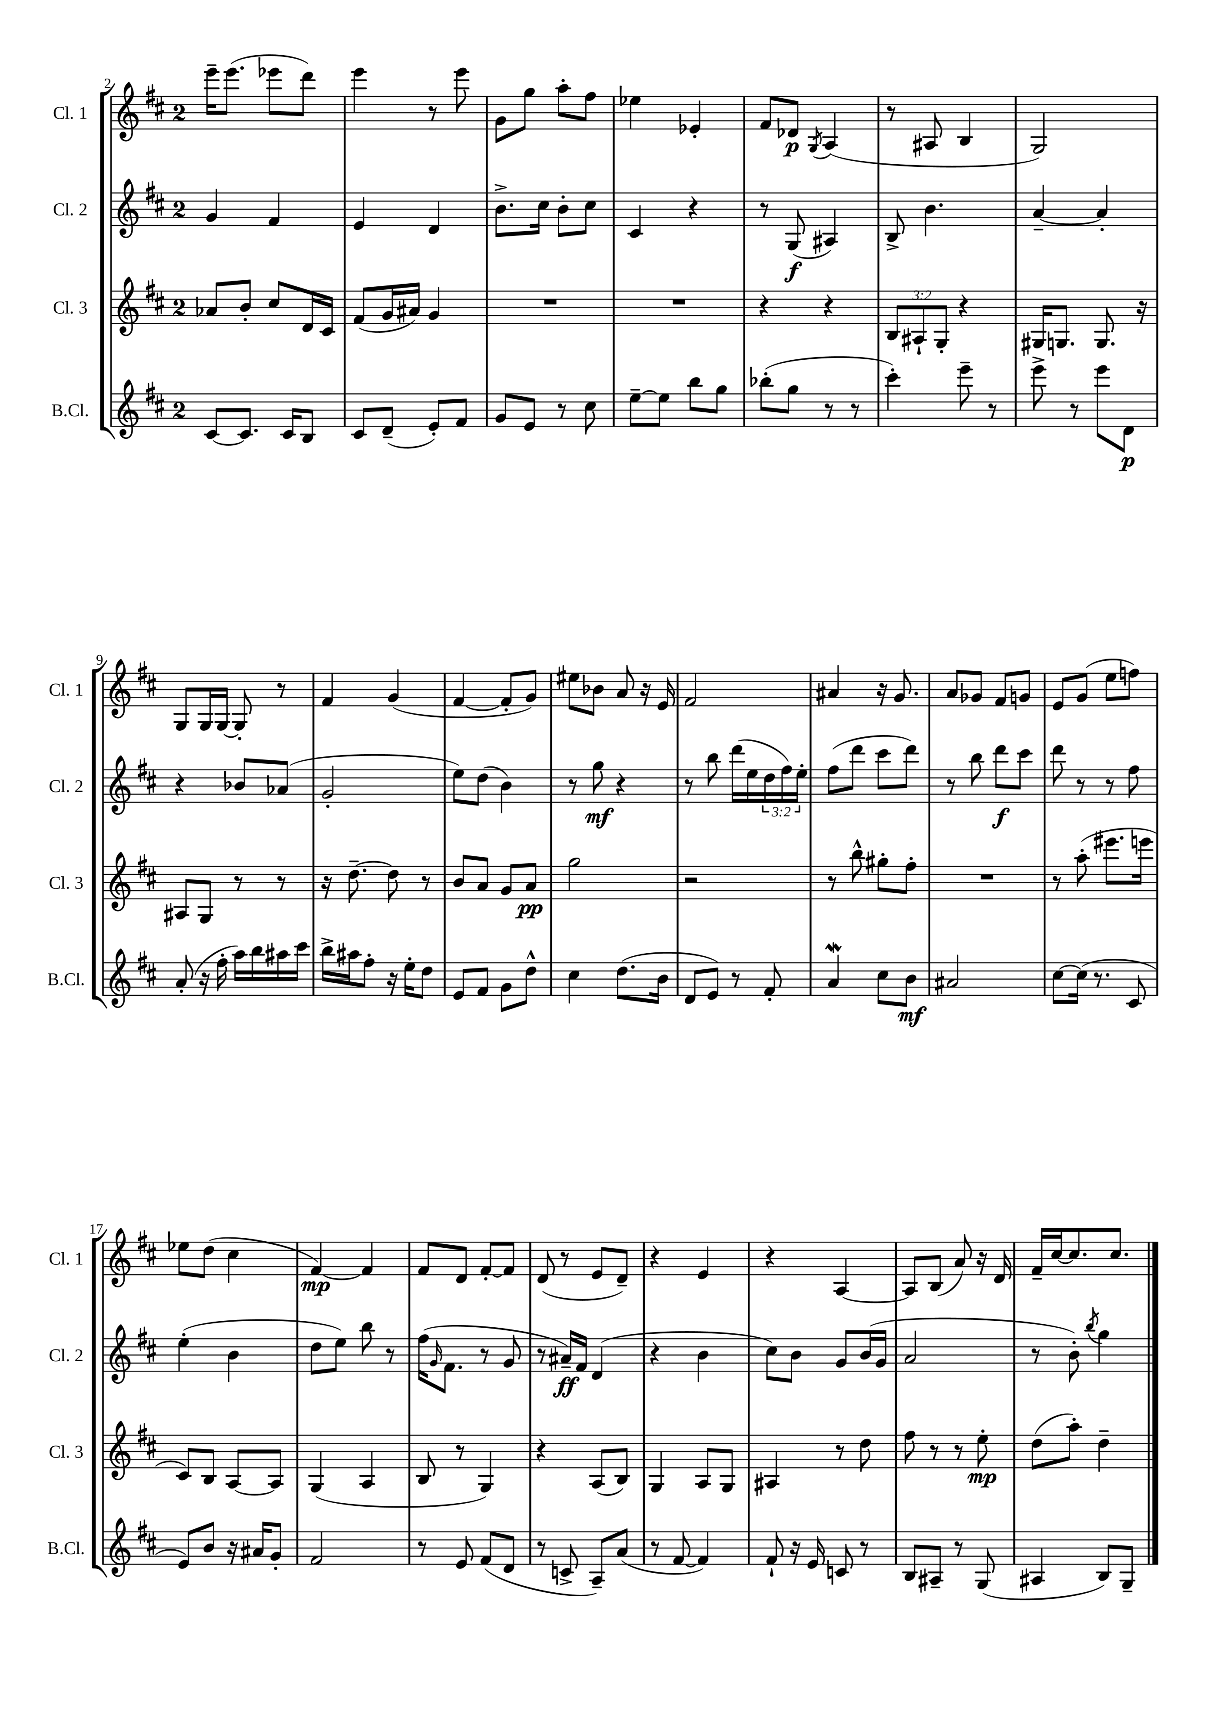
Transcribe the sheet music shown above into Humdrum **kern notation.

**kern	**dynam	**kern	**dynam	**kern	**dynam	**kern	**dynam
*part4	*part4	*part3	*part3	*part2	*part2	*part1	*part1
*staff4	*staff4	*staff3	*staff3	*staff2	*staff2	*staff1	*staff1
*I"B.Cl.	*	*I"Cl. 3	*	*I"Cl. 2	*	*I"Cl. 1	*
*I'B.Cl.	*	*I'Cl. 3	*	*I'Cl. 2	*	*I'Cl. 1	*
*clefG2	*	*clefG2	*	*clefG2	*	*clefG2	*
*k[f#c#]	*	*k[f#c#]	*	*k[f#c#]	*	*k[f#c#]	*
*M2/4	*	*M2/4	*	*M2/4	*	*M2/4	*
=2	=2	=2	=2	=2	=2	=2	=2
[8c#/L	.	8a-X/L	.	4g/	.	16eee~\KL	.
.	.	.	.	.	.	(8.eee\J	.
8.c#/J]	.	8b'/J	.	.	.	.	.
.	.	8cc#/L	.	4f#/	.	8eee-X\L	.
16c#/KL	.	.	.	.	.	.	.
8B/J	.	16d/L	.	.	.	8ddd\J)	.
.	.	16c#/JJ	.	.	.	.	.
=3	=3	=3	=3	=3	=3	=3	=3
8c#/L	.	(8f#/L	.	4e/	.	4eee\	.
(8d~/J	.	16g/L	.	.	.	.	.
.	.	16a#X/JJ)	.	.	.	.	.
8e'/L)	.	4g/	.	4d/	.	8r	.
8f#/J	.	.	.	.	.	8eee\	.
=4	=4	=4	=4	=4	=4	=4	=4
8g/L	.	2r	.	8.b^\L	.	8g\L	.
8e/J	.	.	.	.	.	8gg\J	.
.	.	.	.	16cc#\Jk	.	.	.
8r	.	.	.	8b'\L	.	8aa'\L	.
8cc#\	.	.	.	8cc#\J	.	8ff#\J	.
=5	=5	=5	=5	=5	=5	=5	=5
[8ee~\L	.	2r	.	4c#/	.	4ee-X\	.
8ee\J]	.	.	.	.	.	.	.
8bb\L	.	.	.	4r	.	4e-X'/	.
8gg\J	.	.	.	.	.	.	.
=6	=6	=6	=6	=6	=6	=6	=6
(8bb-X'\L	.	4r	.	8r	.	8f#/L	.
8gg\J	.	.	.	(8G/	f	8d-X/J	p
.	.	.	.	.	.	8qG/	.
8r	.	4r	.	4A#X/)	.	(4A/	.
8r	.	.	.	.	.	.	.
=7	=7	=7	=7	=7	=7	=7	=7
4ccc#'\)	.	12B/L	.	8B^/	.	8r	.
.	.	12A#X`/	.	.	.	.	.
.	.	.	.	4.b\	.	8A#X/	.
.	.	12G'/J	.	.	.	.	.
8eee~\	.	4r	.	.	.	4B/	.
8r	.	.	.	.	.	.	.
=8	=8	=8	=8	=8	=8	=8	=8
8eee^\	.	16G#X/KL	.	[4a~/	.	2G/)	.
.	.	8.Gn/J	.	.	.	.	.
8r	.	.	.	.	.	.	.
8eee\L	.	8.G/	.	4a'/]	.	.	.
8d\J	p	.	.	.	.	.	.
.	.	16r	.	.	.	.	.
!!LO:LB:g=z
=9	=9	=9	=9	=9	=9	=9	=9
(8a'/	.	8A#X/L	.	4r	.	8G/L	.
16r	.	8G/J	.	.	.	16G/L	.
16ff#'\	.	.	.	.	.	[16G/JJ	.
16aa\LL)	.	8r	.	8b-X/L	.	8G'/]	.
16bb\	.	.	.	.	.	.	.
16aa#X\	.	8r	.	(8a-X/J	.	8r	.
16ccc#\JJ	.	.	.	.	.	.	.
=10	=10	=10	=10	=10	=10	=10	=10
16bb^\LL	.	16r	.	2g'/	.	4f#/	.
16aa#X\J	.	[8.dd~\	.	.	.	.	.
8ff#'\J	.	.	.	.	.	.	.
16r	.	8dd\]	.	.	.	(4g/	.
16ee'\KL	.	.	.	.	.	.	.
8dd\J	.	8r	.	.	.	.	.
=11	=11	=11	=11	=11	=11	=11	=11
8e/L	.	8b/L	.	8ee\L)	.	[4f#/	.
8f#/J	.	8a/J	.	(8dd\J	.	.	.
8g\L	.	8g/L	.	4b\)	.	8f#'/L]	.
8dd^^\J	.	8a/J	pp	.	.	8g/J)	.
=12	=12	=12	=12	=12	=12	=12	=12
4cc#\	.	2gg\	.	8r	.	8ee#X\L	.
.	.	.	.	8gg\	mf	8b-X\J	.
(8.dd\L	.	.	.	4r	.	8a/	.
.	.	.	.	.	.	16r	.
16b\Jk	.	.	.	.	.	16e/	.
=13	=13	=13	=13	=13	=13	=13	=13
8d/L	.	2r	.	8r	.	2f#/	.
8e/J)	.	.	.	8bb\	.	.	.
8r	.	.	.	(16ddd\LL	.	.	.
.	.	.	.	16ee\	.	.	.
8f#'/	.	.	.	24dd\	.	.	.
.	.	.	.	24ff#\)	.	.	.
.	.	.	.	24ee'\JJ	.	.	.
=14	=14	=14	=14	=14	=14	=14	=14
4aW/	.	8r	.	(8ff#\L	.	4a#X/	.
.	.	8bb^^\	.	8ddd\J	.	.	.
8cc#\L	.	8gg#X'\L	.	8ccc#\L	.	16r	.
.	.	.	.	.	.	8.g/	.
8b\J	mf	8ff#'\J	.	8ddd\J)	.	.	.
=15	=15	=15	=15	=15	=15	=15	=15
2a#X/	.	2r	.	8r	.	8a/L	.
.	.	.	.	8bb\	.	8g-X/J	.
.	.	.	.	8ddd\L	f	8f#/L	.
.	.	.	.	8ccc#\J	.	8gn/J	.
=16	=16	=16	=16	=16	=16	=16	=16
[8cc#\L	.	8r	.	8ddd\	.	8e/L	.
(16cc#\Jk]	.	(8aa'\	.	8r	.	(8g/J	.
8.r	.	.	.	.	.	.	.
.	.	8.eee#X\L	.	8r	.	8ee\L	.
8c#/	.	.	.	8ff#\	.	8ffn\J)	.
.	.	16eeen\Jk	.	.	.	.	.
!!LO:LB:g=z
=17	=17	=17	=17	=17	=17	=17	=17
8e/L)	.	8c#/L)	.	(4ee'\	.	8ee-X\L	.
8b/J	.	8B/J	.	.	.	(8dd\J	.
16r	.	[8A/L	.	4b\	.	4cc#\	.
16a#X/KL	.	.	.	.	.	.	.
8g'/J	.	8A/J]	.	.	.	.	.
=18	=18	=18	=18	=18	=18	=18	=18
2f#/	.	(4G/	.	8dd\L	.	[4f#/)	mp
.	.	.	.	8ee\J)	.	.	.
.	.	4A/	.	8bb\	.	4f#/]	.
.	.	.	.	8r	.	.	.
=19	=19	=19	=19	=19	=19	=19	=19
8r	.	8B/	.	(16ff#\KL	.	8f#/L	.
.	.	.	.	16qqg/	.	.	.
.	.	.	.	8.f#\J	.	.	.
8e/	.	8r	.	.	.	8d/J	.
(8f#/L	.	4G/)	.	8r	.	[8f#'/L	.
8d/J	.	.	.	8g/	.	8f#/J]	.
=20	=20	=20	=20	=20	=20	=20	=20
8r	.	4r	.	8r	.	(8d/	.
8cn^/	.	.	.	16a#X~/LL)	ff	8r	.
.	.	.	.	16f#/JJ	.	.	.
8A~/L)	.	(8A/L	.	(4d/	.	8e/L	.
(8a/J	.	8B/J)	.	.	.	8d~/J)	.
=21	=21	=21	=21	=21	=21	=21	=21
8r	.	4G/	.	4r	.	4r	.
[8f#/	.	.	.	.	.	.	.
4f#/])	.	8A/L	.	4b\	.	4e/	.
.	.	8G/J	.	.	.	.	.
=22	=22	=22	=22	=22	=22	=22	=22
8f#`/	.	4A#X/	.	8cc#\L)	.	4r	.
16r	.	.	.	8b\J	.	.	.
16e/	.	.	.	.	.	.	.
8cn/	.	8r	.	8g/L	.	[4A/	.
8r	.	8dd\	.	(16b/L	.	.	.
.	.	.	.	16g/JJ	.	.	.
=23	=23	=23	=23	=23	=23	=23	=23
8B/L	.	8ff#\	.	2a/	.	8A/L]	.
8A#X~/J	.	8r	.	.	.	(8B/J	.
8r	.	8r	.	.	.	8a/)	.
(8G/	.	8ee'\	mp	.	.	16r	.
.	.	.	.	.	.	16d/	.
=24	=24	=24	=24	=24	=24	=24	=24
4A#X/	.	(8dd\L	.	8r	.	16f#~/LL	.
.	.	.	.	.	.	[16cc#/J	.
.	.	8aa'\J)	.	8b'\)	.	8.cc#/]	.
.	.	.	.	8qbb/	.	.	.
8B/L)	.	4dd~\	.	4gg\	.	.	.
.	.	.	.	.	.	8.cc#/J	.
8G~/J	.	.	.	.	.	.	.
==	==	==	==	==	==	==	==
*-	*-	*-	*-	*-	*-	*-	*-
